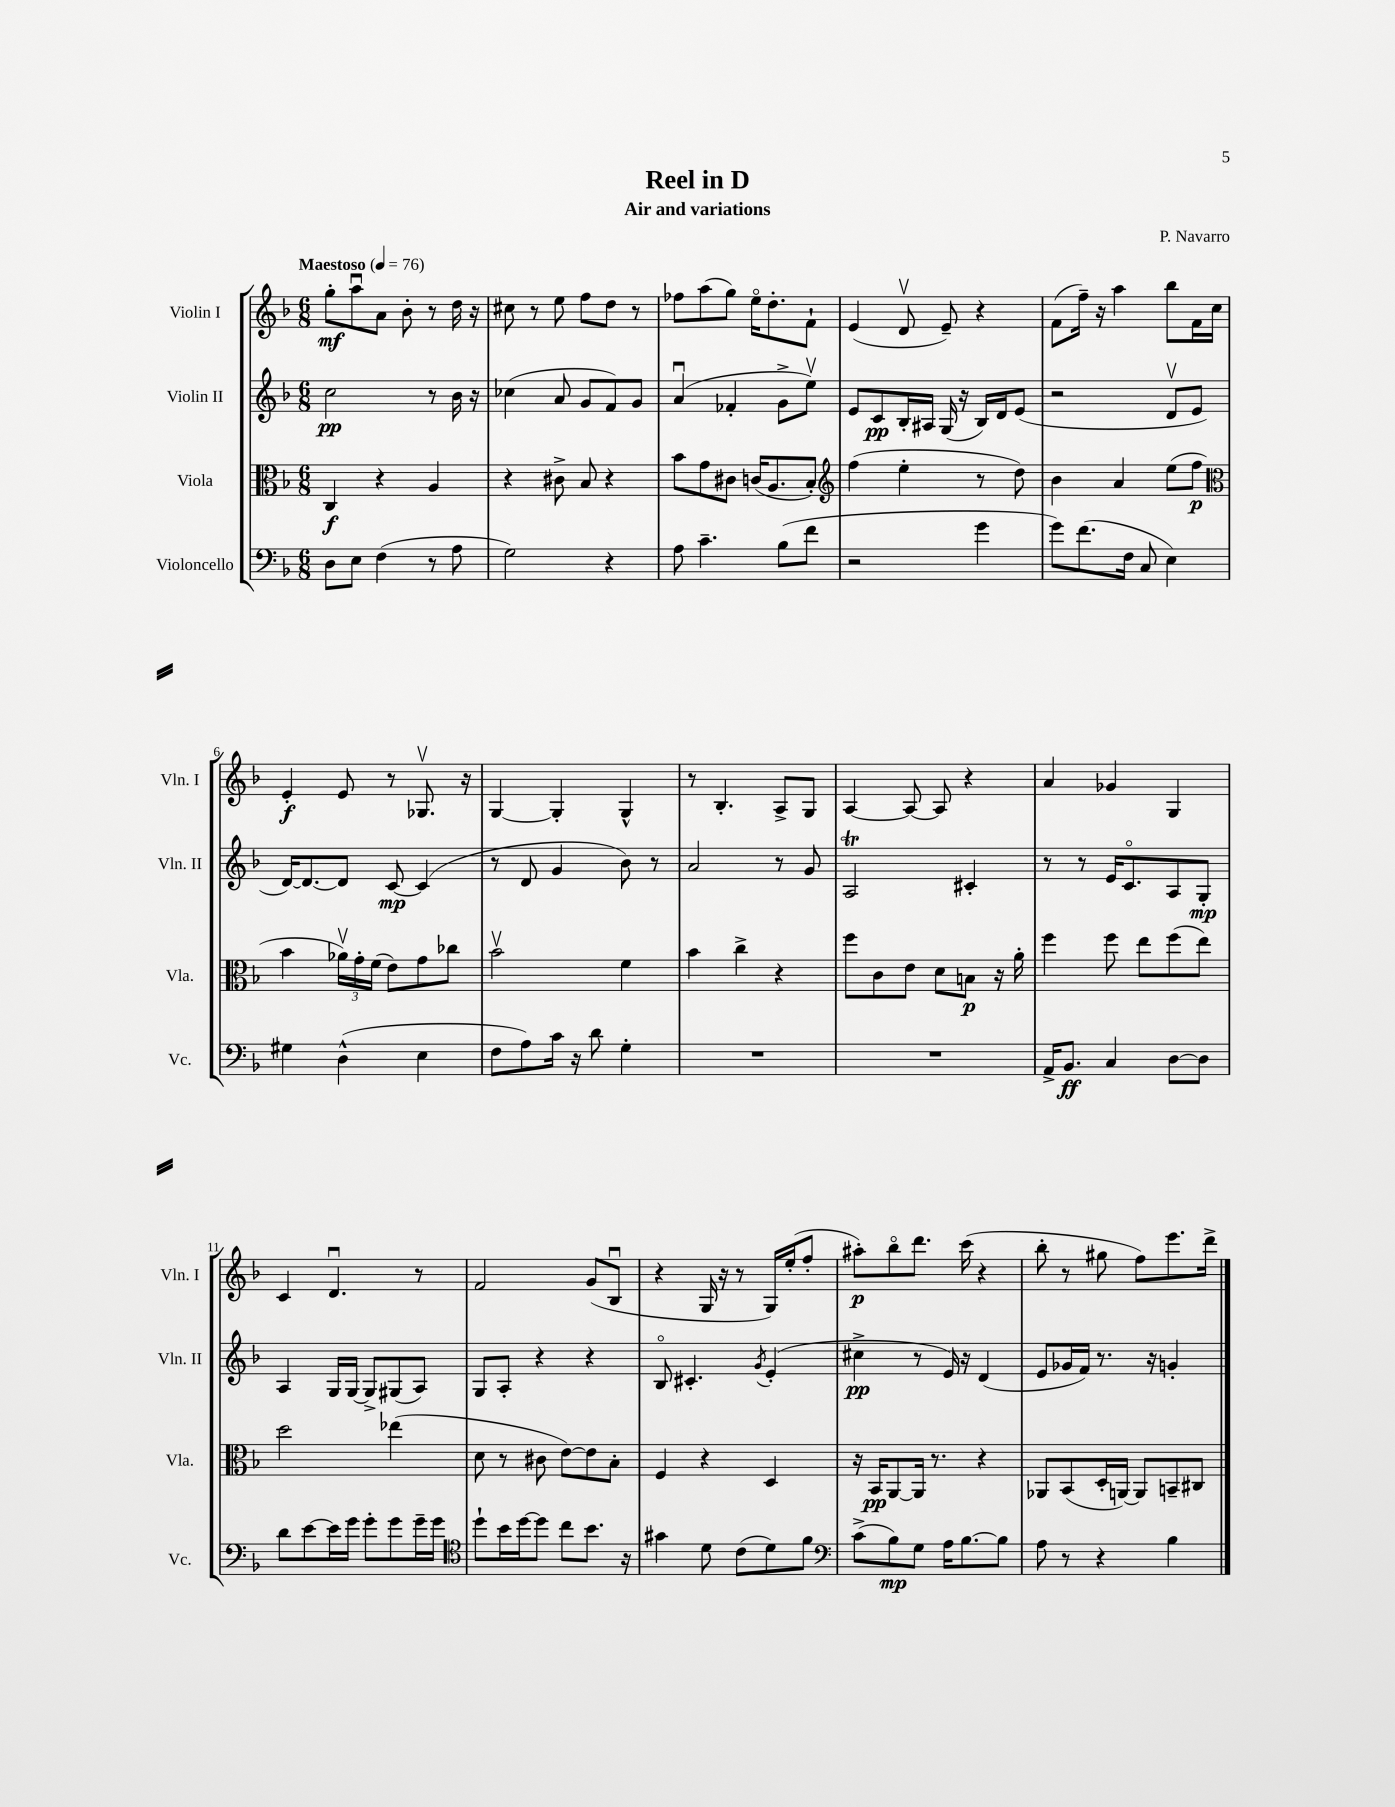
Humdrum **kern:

**kern	**dynam	**kern	**dynam	**kern	**dynam	**kern	**dynam
*part4	*part4	*part3	*part3	*part2	*part2	*part1	*part1
*staff4	*staff4	*staff3	*staff3	*staff2	*staff2	*staff1	*staff1
*I"Violoncello	*	*I"Viola	*	*I"Violin II	*	*I"Violin I	*
*I'Vc.	*	*I'Vla.	*	*I'Vln. II	*	*I'Vln. I	*
*clefF4	*	*clefC3	*	*clefG2	*	*clefG2	*
*k[b-]	*	*k[b-]	*	*k[b-]	*	*k[b-]	*
*M6/8	*	*M6/8	*	*M6/8	*	*M6/8	*
*MM76	*	*MM76	*	*MM76	*	*MM76	*
=1	=1	=1	=1	=1	=1	=1	=1
!	!	!	!	!	!	!LO:TX:a:B:t=Maestoso	!
8D\L	.	4C/	f	2cc\	pp	8gg'\L	mf
8E\J	.	.	.	.	.	8aau\	.
(4F\	.	4r	.	.	.	8a\J	.
.	.	.	.	.	.	8b-'\	.
8r	.	4A/	.	8r	.	8r	.
8A\	.	.	.	16b-\	.	16dd\	.
.	.	.	.	16r	.	16r	.
=2	=2	=2	=2	=2	=2	=2	=2
2G\)	.	4r	.	(4cc-X\	.	8cc#X\	.
.	.	.	.	.	.	8r	.
.	.	8c#X^\	.	8a/	.	8ee\	.
.	.	8B-/	.	8g/L	.	8ff\L	.
4r	.	4r	.	8f/)	.	8dd\J	.
.	.	.	.	8g/J	.	8r	.
=3	=3	=3	=3	=3	=3	=3	=3
8A\	.	8b-\L	.	(4au/	.	8ff-X\L	.
4.c~\	.	8g\	.	.	.	(8aa\	.
.	.	8c#X\J	.	4f-X'/	.	8gg\J)	.
.	.	(16cn/KL	.	.	.	16ee\KL	.
.	.	8.A/	.	.	.	8.dd'\	.
(8B-\L	.	.	.	8g^\L	.	.	.
8f\J	.	8B-'/J)	.	8eev\J)	.	8f`\J	.
=4	=4	=4	=4	=4	=4	=4	=4
*	*	*clefG2	*	*	*	*	*
2r	.	(4ff\	.	8e/L	.	(4e/	.
.	.	.	.	8c/	pp	.	.
.	.	4ee'\	.	16B-'/L	.	8dv/	.
.	.	.	.	16A#X/JJ	.	.	.
.	.	.	.	(16G/	.	8e~/)	.
.	.	.	.	16r	.	.	.
4g\	.	8r	.	16B-/LL)	.	4r	.
.	.	.	.	16d/J	.	.	.
.	.	8dd\)	.	(8e/J	.	.	.
=5	=5	=5	=5	=5	=5	=5	=5
8g\L)	.	4b-\	.	2r	.	(8f\L	.
(8.f\	.	.	.	.	.	16ff~\Jk)	.
.	.	.	.	.	.	16r	.
.	.	4a/	.	.	.	4aa\	.
16F\Jk	.	.	.	.	.	.	.
8C/	.	.	.	.	.	.	.
4E\)	.	(8ee\L	.	8dv/L	.	8bb-\L	.
.	.	8ff\J	p	8e/J	.	16f\L	.
.	.	.	.	.	.	16cc\JJ	.
!!LO:LB:g=z
=6	=6	=6	=6	=6	=6	=6	=6
*	*	*clefC3	*	*	*	*	*
4G#X\	.	4b-\	.	[16d/KL)	.	4e'/	f
.	.	.	.	8.d/_	.	.	.
(4D^^\	.	24a-Xv\LL)	.	8d/J]	.	8e/	.
.	.	24g'\	.	.	.	.	.
.	.	(24f\JJ	.	.	.	.	.
.	.	8e\L)	.	[8c/	mp	8r	.
4E\	.	8g\	.	(4c/]	.	8.G-Xv/	.
.	.	8cc-X\J	.	.	.	.	.
.	.	.	.	.	.	16r	.
=7	=7	=7	=7	=7	=7	=7	=7
8F\L	.	2b-v\	.	8r	.	[4G/	.
8A\)	.	.	.	8d/	.	.	.
16c\Jk	.	.	.	4g/	.	4G'/]	.
16r	.	.	.	.	.	.	.
8d\	.	.	.	.	.	.	.
4G'\	.	4f\	.	8b-\)	.	4G^^/	.
.	.	.	.	8r	.	.	.
=8	=8	=8	=8	=8	=8	=8	=8
2.r	.	4b-\	.	2a/	.	8r	.
.	.	.	.	.	.	4.B-'/	.
.	.	4cc^\	.	.	.	.	.
.	.	4r	.	8r	.	8A^/L	.
.	.	.	.	8g/	.	8G/J	.
=9	=9	=9	=9	=9	=9	=9	=9
2.r	.	8ff\L	.	2At/	.	[4A/	.
.	.	8c\	.	.	.	.	.
.	.	8e\J	.	.	.	8A/_	.
.	.	8d\L	.	.	.	8A/]	.
.	.	8Bn\J	p	4c#X'/	.	4r	.
.	.	16r	.	.	.	.	.
.	.	16a'\	.	.	.	.	.
=10	=10	=10	=10	=10	=10	=10	=10
16AA^/KL	.	4ff\	.	8r	.	4a/	.
8.BB-/J	ff	.	.	.	.	.	.
.	.	.	.	8r	.	.	.
4C/	.	8ff\	.	16e/KL	.	4g-X/	.
.	.	.	.	8.c/	.	.	.
.	.	8ee\L	.	.	.	.	.
[8D\L	.	(8ff\	.	8A/	.	4G/	.
8D\J]	.	8ee\J)	.	8G'/J	mp	.	.
!!LO:LB:g=z
=11	=11	=11	=11	=11	=11	=11	=11
8d\L	.	2dd\	.	4A/	.	4c/	.
[8e\	.	.	.	.	.	.	.
16e\L]	.	.	.	16G/LL	.	4.du/	.
16g\JJ	.	.	.	[16G/JJ	.	.	.
8g'\L	.	.	.	8G^/L]	.	.	.
8g\	.	(4ee-X\	.	(8G#X/	.	.	.
16g~\L	.	.	.	8A/J)	.	8r	.
16g\JJ	.	.	.	.	.	.	.
=12	=12	=12	=12	=12	=12	=12	=12
*clefC4	*	*	*	*	*	*	*
8dd`\L	.	8d\	.	8G/L	.	2f/	.
16b-\L	.	8r	.	8A'/J	.	.	.
[16dd\J	.	.	.	.	.	.	.
8dd\J]	.	8c#X\	.	4r	.	.	.
8cc\L	.	[8e\L)	.	.	.	.	.
8.b-\J	.	8e\]	.	4r	.	(8g/L	.
.	.	8B-'\J	.	.	.	8B-u/J	.
16r	.	.	.	.	.	.	.
=13	=13	=13	=13	=13	=13	=13	=13
4g#X\	.	4F/	.	8B-/	.	4r	.
.	.	.	.	4.c#X'/	.	.	.
8d\	.	4r	.	.	.	16G/	.
.	.	.	.	.	.	16r	.
(8c\L	.	.	.	.	.	8r	.
.	.	.	.	8qg/	.	.	.
8d\)	.	4D/	.	(4e'/	.	16G/LL)	.
.	.	.	.	.	.	(16ee'/J	.
8f\J	.	.	.	.	.	8ff'/J	.
=14	=14	=14	=14	=14	=14	=14	=14
*clefF4	*	*	*	*	*	*	*
(8c^\L	.	16r	.	4cc#X^\	pp	8aa#X'\L)	p
.	.	16BB-/KL	pp	.	.	.	.
8B-\)	mp	[8AA/	.	.	.	8bb-\	.
8G\J	.	16AA/Jk]	.	8r	.	8.ddd\J	.
.	.	8.r	.	.	.	.	.
16A\KL	.	.	.	16e/)	.	.	.
[8.B-\	.	.	.	16r	.	(16ccc\	.
.	.	4r	.	(4d/	.	4r	.
8B-\J]	.	.	.	.	.	.	.
=15	=15	=15	=15	=15	=15	=15	=15
8A\	.	8AA-X/L	.	8e/L	.	8bb-'\	.
8r	.	(8BB-/	.	16g-X/L	.	8r	.
.	.	.	.	16f/JJ)	.	.	.
4r	.	16D'/L	.	8.r	.	8gg#X\	.
.	.	[16AAn/JJ)	.	.	.	.	.
.	.	8AA/L]	.	.	.	8ff\L)	.
.	.	.	.	16r	.	.	.
4B-\	.	8BBn~/	.	4gn'/	.	8.eee\	.
.	.	8C#X/J	.	.	.	.	.
.	.	.	.	.	.	16ddd^\Jk	.
==	==	==	==	==	==	==	==
*-	*-	*-	*-	*-	*-	*-	*-
